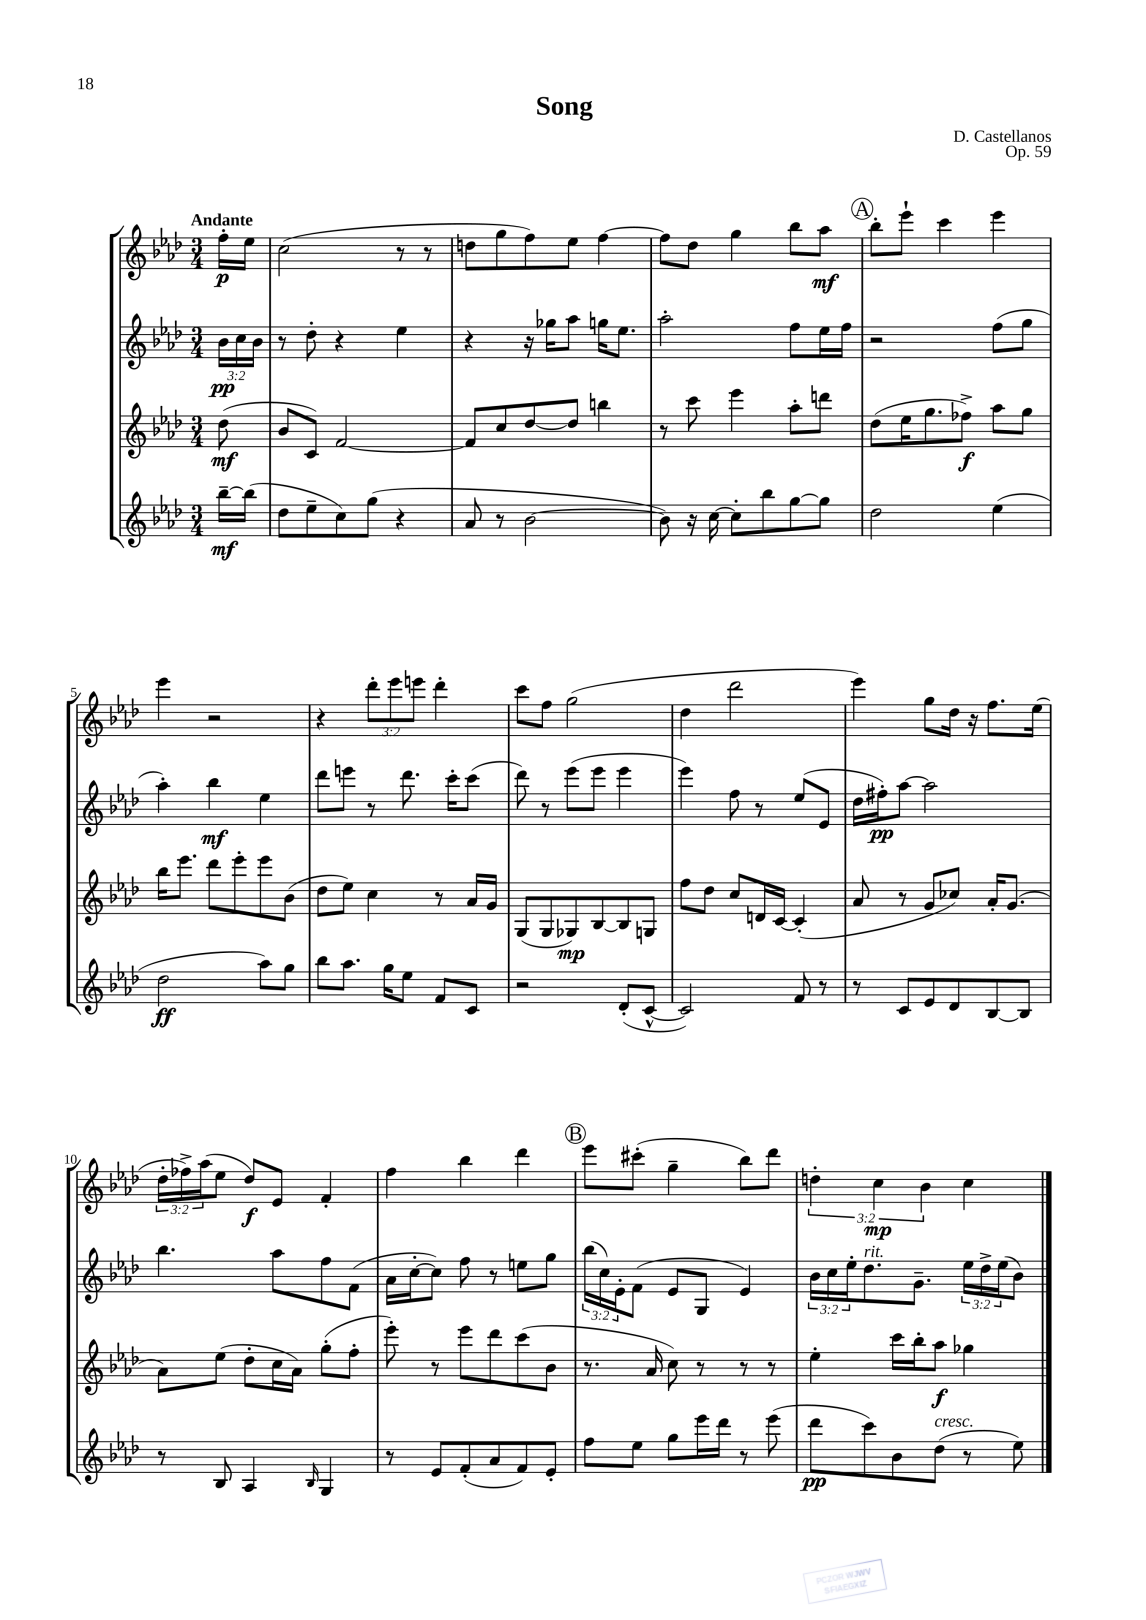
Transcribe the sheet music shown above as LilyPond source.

\header { title = "Song" composer = "D. Castellanos" opus = "Op. 59" }
<<
\new StaffGroup <<
\new Staff = "s0" {
    \clef treble \key aes \major \numericTimeSignature \time 3/4 \override Staff.TupletNumber.text = #tuplet-number::calc-fraction-text \partial 8 \tempo "Andante"
    f''16-.\p ees''16 |
    c''2( r8 r8 |
    d''8 g''8 f''8) ees''8 f''4~ |
    f''8 des''8 g''4 bes''8 aes''8\mf |
    \mark \markup { \circle "A" } bes''8-. ees'''8-! c'''4 ees'''4 |
    ees'''4 r2 |
    r4 \tuplet 3/2 { des'''8-. ees'''8 e'''8 } des'''4-. |
    c'''8 f''8 g''2( |
    des''4 des'''2 |
    ees'''4) g''8 des''16 r16 f''8. ees''16( |
    \tuplet 3/2 { des''16-. fes''16->) aes''16( } ees''8 des''8\f) ees'8 f'4-. |
    f''4 bes''4 des'''4 |
    \mark \markup { \circle "B" } ees'''8 cis'''8-.( g''4-- bes''8) des'''8 |
    \tuplet 3/2 { d''4-. c''4\mp bes'4 } c''4 \bar "|." |
}
\new Staff = "s1" {
    \clef treble \key aes \major \numericTimeSignature \time 3/4 \override Staff.TupletNumber.text = #tuplet-number::calc-fraction-text \partial 8
    \tuplet 3/2 { bes'16\pp c''16 bes'16 } |
    r8 des''8-. r4 ees''4 |
    r4 r16 ges''16 aes''8 g''16 ees''8. |
    aes''2-. f''8 ees''16 f''16 |
    \mark \markup { \circle "A" } r2 f''8( g''8 |
    aes''4-.) bes''4\mf ees''4 |
    des'''8 e'''8 r8 des'''8. c'''16-. c'''8( |
    des'''8) r8 ees'''8( ees'''8 ees'''4 |
    ees'''4) f''8 r8 ees''8( ees'8 |
    des''16 fis''16-.\pp) aes''8~ aes''2 |
    bes''4. aes''8 f''8 f'8( |
    aes'16 c''16~-. c''8) f''8 r8 e''8 g''8 |
    \mark \markup { \circle "B" } \tuplet 3/2 { bes''16( c''16) ees'16-. } f'8( ees'8 g8 ees'4) |
    \tuplet 3/2 { bes'16 c''16 ees''16-. } des''8.^\markup { \italic "rit." } g'8.-- \tuplet 3/2 { ees''16 des''16-> ees''16( } bes'8) \bar "|." |
}
\new Staff = "s2" {
    \clef treble \key aes \major \numericTimeSignature \time 3/4 \partial 8
    des''8\mf( |
    bes'8 c'8) f'2~ |
    f'8 c''8 des''8~ des''8 b''4 |
    r8 c'''8 ees'''4 aes''8-. d'''8 |
    \mark \markup { \circle "A" } des''8( ees''16 g''8. fes''8->\f) aes''8 g''8 |
    bes''16 ees'''8. des'''8 ees'''8-. ees'''8 bes'8( |
    des''8 ees''8) c''4 r8 aes'16 g'16 |
    g8( g8 ges8\mp) bes8~ bes8 g8 |
    f''8 des''8 c''8 d'16 c'16~ c'4-.( |
    aes'8 r8 g'8 ces''8) aes'16-. g'8.( |
    aes'8) ees''8( des''8-. c''16 aes'16) g''8-.( f''8-. |
    ees'''8-.) r8 ees'''8 des'''8 c'''8( bes'8 |
    \mark \markup { \circle "B" } r8. aes'16 c''8) r8 r8 r8 |
    ees''4-. c'''16 bes''16-. aes''8\f ges''4 \bar "|." |
}
\new Staff = "s3" {
    \clef treble \key aes \major \numericTimeSignature \time 3/4 \partial 8
    bes''16~--\mf bes''16( |
    des''8 ees''8-- c''8) g''8( r4 |
    aes'8 r8 bes'2~ |
    bes'8) r16 c''16~ c''8-. bes''8 g''8~ g''8 |
    \mark \markup { \circle "A" } des''2 ees''4( |
    des''2\ff aes''8) g''8 |
    bes''8 aes''8. g''16 ees''8 f'8 c'8 |
    r2 des'8-.( c'8~-^ |
    c'2) f'8 r8 |
    r8 c'8 ees'8 des'8 bes8~ bes8 |
    r8 bes8 aes4 \grace { bes16 } g4 |
    r8 ees'8 f'8-.( aes'8 f'8) ees'8-. |
    \mark \markup { \circle "B" } f''8 ees''8 g''8 ees'''16 des'''16 r8 ees'''8( |
    des'''8\pp c'''8) bes'8 des''8^\markup { \italic "cresc." }( r8 ees''8) \bar "|." |
}
>>
>>
